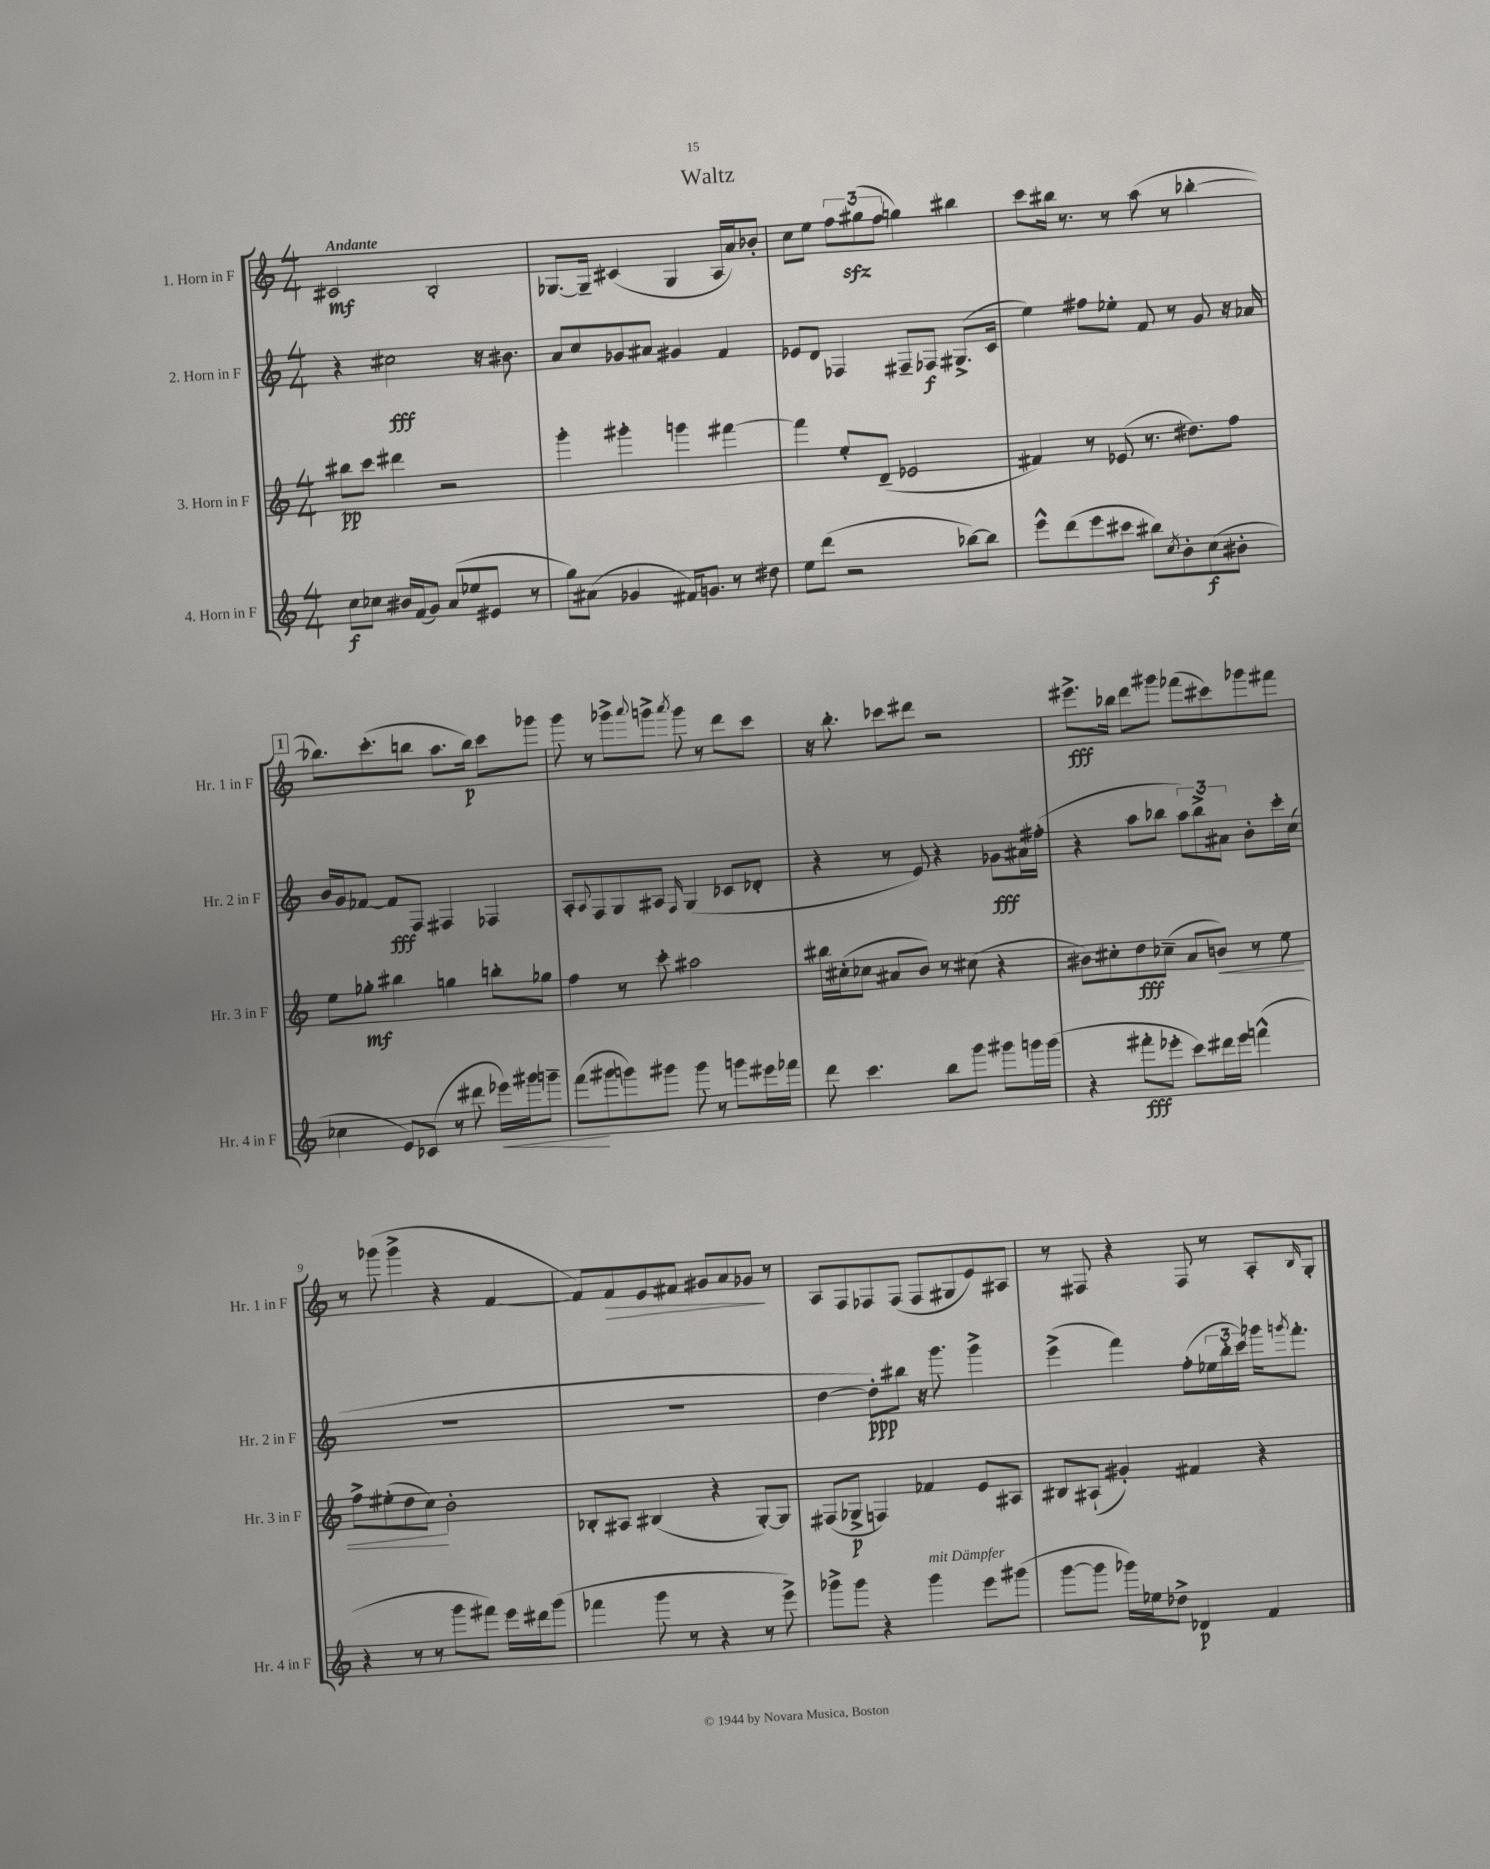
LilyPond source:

\header { title = "Waltz" }
<<
\new StaffGroup <<
\new Staff = "s0" \with { instrumentName = "1. Horn in F" shortInstrumentName = "Hr. 1 in F" } {
    \clef treble \key c \major \numericTimeSignature \time 4/4 \tempo "Andante"
    cis'2\mf b2-. |
    ges8.~ ges16-- cis'4( ges4 a16 a'16) bes'8-. |
    c''8 e''8 \tuplet 3/2 { f''8 gis''8\sfz( f''8 } g''4) bis''4 |
    c'''8 bis''16 r8. r8 a''8( r8 bes''4~-. |
    \mark \markup { \box "1" } bes''8.) c'''8.-.( b''8 a''8. b''16\p) c'''8 ges'''8 |
    g'''8 r8 ges'''8-> \appoggiatura { a'''8 } g'''8-> \acciaccatura { a'''8 } g'''8 r8 d'''8 c'''8 |
    r16 b''8.-. ces'''8 dis'''8 r2 |
    eis'''8.->\fff bes''16 d'''8 gis'''8 fes'''8( cis'''8) ges'''8 fis'''8 |
    r8 ges'''8( ges'''4-> r4 f'4~ |
    f'8) f'8\> e'8 fis'8 gis'8 a'8 ges'8\! r8 |
    a8 f8 fes8 fes8( fes8 gis8 e'8) ais8 |
    r8 fis8 r4 fis8 r8 a8-. \grace { b16 } g8-. \bar "|." |
}
\new Staff = "s1" \with { instrumentName = "2. Horn in F" shortInstrumentName = "Hr. 2 in F" } {
    \clef treble \key c \major \numericTimeSignature \time 4/4
    r4 cis''2\fff r16 bis'8. |
    a'8 c''8 ges'8 ais'8 gis'4 f'4 |
    ees'8 d'8 fes4 fis8-- fes8\f gis8.->( c'16 |
    e''4) fis''8 ees''8-. f'8 r8 g'8 r16 aes'16 |
    \mark \markup { \box "1" } b'16 g'16 fes'8~ fes'8\fff f8 fis4 fes4 |
    a8-. \appoggiatura { a8 } f8 g8 ais8 \grace { f16 } g4( ces'8 des'8-. |
    r4 r8 e'8) r4 ges'8\fff ais'16 fis''16-.( |
    r4 a''8 bes''8 \tuplet 3/2 { a''8) bes''8-> ais'8 } b'8-. c'''16-. c''16( |
    R1 |
    R1 |
    d''4~ d''8-.\ppp) bis''8 r16 g'''8. g'''4-> |
    e'''4->( f'''4) f''8-.( \tuplet 3/2 { ees''16 b''16-. c'''16) } ges'''16 \acciaccatura { g'''8 } f'''8.-. \bar "|." |
}
\new Staff = "s2" \with { instrumentName = "3. Horn in F" shortInstrumentName = "Hr. 3 in F" } {
    \clef treble \key c \major \numericTimeSignature \time 4/4
    bis''8\pp c'''8 dis'''4 r2 |
    g'''4-. gis'''4-. g'''4 fis'''4~ |
    fis'''4 e''8-. d'8--( ees'2 |
    fis'4) r8 ees'8( r8. dis''8.) f''8 |
    \mark \markup { \box "1" } e''8 ges''8-.\mf bis''4 g''4 b''8-. ges''8 |
    f''4 r8 c'''8-. ais''2 |
    bis''16 cis''16-.( ces''8 ais'8 b'8) r8 cis''8( r4 |
    bis'8) cis''8-. d''8\fff ces''8--( a'8 b'8\<) r8 e''8 |
    f''8-> eis''8-.( d''8 c''8\!) b'2-. |
    bes8-. ais8 bis4( r4 g8~-.) g8 |
    fis8( ges8->\p f4) fes'4 e'8 ais8 |
    bis8 ais8-!( gis'4-.) fis'4 r4 \bar "|." |
}
\new Staff = "s3" \with { instrumentName = "4. Horn in F" shortInstrumentName = "Hr. 4 in F" } {
    \clef treble \key c \major \numericTimeSignature \time 4/4
    c''8\f ces''8 bis'16 f'16( g'8) a'8( ees''8 eis'8 r8 |
    g''8) ais'8( ges'4 fis'16) g'8. r8 dis''8 |
    e''8 d'''8( r2 bes''8~) bes''8 |
    e'''8-^ d'''8( e'''8 cis'''8 bis''8) \acciaccatura { c''8 } b'8-. c''8\f( bis'8-. |
    \mark \markup { \box "1" } ces''4 e'8) ces'8( r8 dis'''8 ees'''16\<) gis'''16 g'''8-- |
    f'''8\!( gis'''8 g'''8) gis'''8 gis'''8 r8 g'''8 eis'''16 fes'''16 |
    d'''8 c'''4. b''8 g'''8 gis'''8 g'''16 g'''16( |
    r4 fis'''8-.\fff ees'''8-. c'''8) dis'''16 ees'''16 f'''4-^( |
    r4 r8 r8 g'''8 fis'''8) e'''16 dis'''16 g'''8( |
    fes'''4 g'''8 r8 r4 r8 e'''8->) |
    ges'''8-> ges'''8 r4 ges'''4^\markup { \italic "mit Dämpfer" } e'''8 gis'''8( |
    g'''8~ g'''8 ges'''16) ees''16 des''8-> des'4\p f'4 \bar "|." |
}
>>
>>
